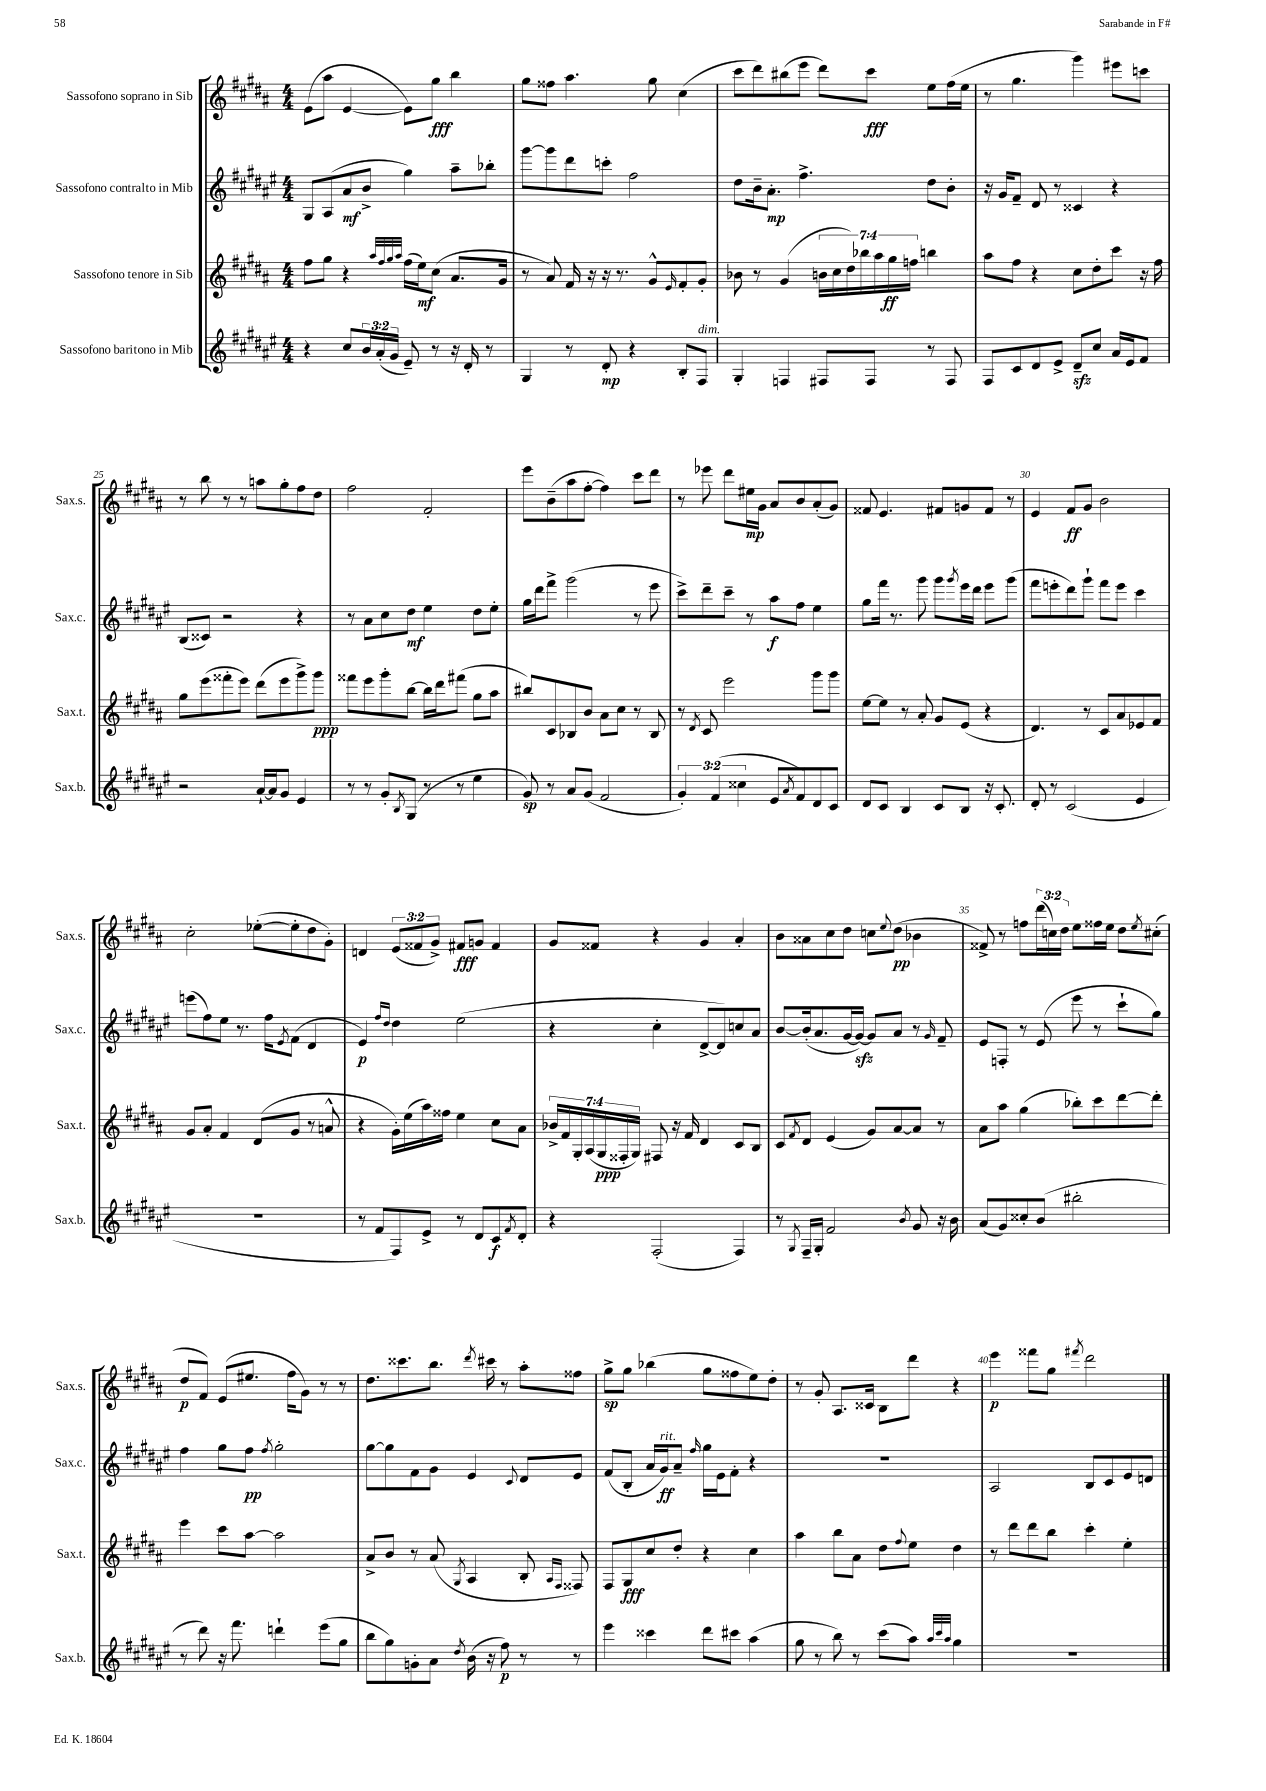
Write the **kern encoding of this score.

**kern	**kern	**kern	**kern
*staff4	*staff3	*staff2	*staff1
*clefG2	*clefG2	*clefG2	*clefG2
*k[f#c#g#d#a#e#]	*k[f#c#g#d#a#]	*k[f#c#g#d#a#e#]	*k[f#c#g#d#a#]
*M4/4	*M4/4	*M4/4	*M4/4
4r	8ff#\L	8G#/L	(8e\L
.	8gg#\J	(8A#/	8aa#\J
8cc#/L	4r	8a#/	[4e/
24b/L	.	8b^/J	.
(24a#'/	.	.	.
24g#/JJ	.	.	.
.	32qqaa#/LLL	.	.
.	32qqff#/	.	.
.	32qqgg#/	.	.
.	32qqaa#/JJJ	.	.
8e#~/)	(16ff#\LL	4gg#\)	8e\]L)
.	16ee\J)	.	.
8r	(8cc#\J	.	8gg#\J
16r	8.a#/L	8aa#~\L	4bb\
16d#'/	.	.	.
8r	.	8bb-'\J	.
.	16g#/Jk	.	.
=	=	=	=
4G#/	8r	[8ggg#\L	8gg#\L
.	8a#/)	8ggg#\]	8ff##\J
8r	16f#/	8ddd#\	4.aa#\
.	16r	.	.
8d#'/	16r	8ccc'\J	.
.	8.r	.	.
4r	.	2ff#\	.
.	8g#^^/L	.	8gg#\
.	16qqe/	.	.
8B'/L	8f#'/	.	(4cc#\
8F#/J	8g#'/J	.	.
=	=	=	=
4G#'/	8b-\	8dd#\L	8ccc#\L
.	8r	16b~\k	8ddd#\)
.	.	8.a#'\J	.
4F/	(4g#/	.	(8bb#\
.	.	4.ff#^\	8eee\J
8F#/L	28b\LL	.	8ddd#\L)
.	28cc#\	.	.
.	28dd#\)	.	.
.	28bb-\	.	.
8F#/J	.	.	8ccc#\J
.	28aa#\	.	.
.	28gg#\	.	.
.	28ff\JJ	.	.
8r	4bb\	8dd#\L	8ee\L
8F#/	.	8b'\J	(16ff#\L
.	.	.	16ee\JJ
=	=	=	=
8F#/L	8aa#\L	16r	8r
.	.	16g#/LK	.
8c#/	8ff#\J	8f#~/J	4.gg#\
8d#/	4r	8d#/	.
8e#^/J	.	8r	.
8d#~/L	8cc#\L	4c##/	4ggg#\)
8cc#/J	8dd#'\	.	.
16a#/LL	8ccc#\J	4r	8eee#\L
16e#/J	.	.	.
8f#/J	16r	.	8ccc\J
.	16ff#\	.	.
=	=	=	=
2r	8gg#\L	(8B/L	8r
.	(8eee\	8c##/J)	8bb\
.	8fff##'\	2r	8r
.	8eee\J)	.	8r
[16a#`/LL	(8ddd#\L	.	8aa\L
16a#/]J	.	.	.
8g#/J	8eee\	.	8gg#'\
4e#/	8ggg#^\)	4r	8ff#\
.	8ggg#\J	.	8dd#\J
=	=	=	=
8r	8fff##\L	8r	2ff#\
8r	8eee\	8a#\L	.
8g#'/L	8ggg#'\	8cc#\	.
8qB/	.	.	.
(8G#/J	[8bb\J	8dd#\J	.
8r	16bb\]LL	4ee#\	2f#'/
.	16ddd#\J	.	.
8r	(8fff#\J	.	.
4ee#\	8gg#\L	8dd#\L	.
.	8aa#\J	8ee#'\J	.
=	=	=	=
8g#/)	8bb#/L)	16gg#\LL	8eee\L
.	.	16ddd#\J	.
8r	8c#/	8fff#^\J	(8b~\
8a#/L	8B-/	(2ggg#\	8aa#\
(8g#/J	8b/J	.	[8ff#'\J
2f#/	8a#\L	.	4ff#\])
.	8cc#\J	.	.
.	8r	8r	8ccc#\L
.	8B-/	8eee#\	8ddd#\J
=	=	=	=
6g#'/)	8r	8ccc#^\L)	8r
.	8qd#/	.	.
.	8c#/	8ddd#~\	8eee-\
(6f#/	.	.	.
.	2eee\	8ccc#~\J	8ddd#\L
6cc##\	.	.	.
.	.	8r	16ee#\L
.	.	.	16g#\JJ
8e#/L	.	8aa#\L	8a#/L
8qa#/	.	.	.
8f#/)	.	8ff#\J	8b/
8d#/	8ggg#\L	4ee#\	(8a#'/
8c#/J	8ggg#\J	.	8g#/J)
=	=	=	=
8d#/L	[8ee\L	8gg#\L	8f##/
8c#/J	8ee\]J	16fff#\Jk	4.e/
.	.	8.r	.
4B/	8r	.	.
.	8a#'/	8ggg#\	.
8c#/L	8g#/L	8ggg#\L	8f#/L
.	.	8qggg#/	.
8B/J	(8e/J	16eee#\L	8g/
.	.	16ddd#\JJ	.
16r	4r	8eee#\L	8f#/J
8.c#'/	.	.	.
.	.	(8ggg#\J	8r
=	=	=	=
8d#'/	4.d#/)	8fff#\L	4e/
8r	.	8eee'\	.
(2c#/	.	8ddd#\)	8f#/L
.	8r	8ggg#`\J	8g#/J
.	8c#/L	8fff#\L	2b\
.	8a#/	8eee\J	.
4e#/	8e-/	4ccc#\	.
.	8f#/J	.	.
=	=	=	=
1r	8g#/L	(8eee\L	2cc#'\
.	8a#'/J	8ff#\)	.
.	4f#/	8ee#\J	.
.	.	8.r	.
.	(8d#/L	.	([8ee-'\L
.	.	16ff#\LK	.
.	.	8qe#/	.
.	8g#/J	(8f#\J	8ee-'\]
.	8r	4d#/	8dd#\
.	8a^^/	.	8g#'\J)
=	=	=	=
8r	4r	4e#/)	4d/
8f#/L	.	.	.
.	.	16qqff#/LL	.
.	.	16qqdd#/JJ	.
8F#/)	16g#'\LL)	4dd#\	(12e/L
.	(16ee\	.	.
.	.	.	12f##/
8e#^/J	16aa#\)	.	.
.	.	.	12g#^/J)
.	16ff##\JJ	.	.
8r	4ee\	(2ee#\	8f#/L
8d#/L	.	.	8g/J
8c#/	8cc#\L	.	4f#/
8qf#/	.	.	.
8d#'/J	8a#\J	.	.
=	=	=	=
4r	28b-^/LL	4r	8g#/L
.	28f#/	.	.
.	28G#'/	.	.
.	(28A#/	.	.
.	.	.	8f##/J
.	28G#/	.	.
.	28F##'/	.	.
.	28G#/JJ)	.	.
(2F#'/	8F#/	4cc#'\	4r
.	16r	.	.
.	16f#/	.	.
.	4d#/	[8d#^/L	4g#/
.	.	8d#/])	.
4F#/)	8c#/L	8cc/	4a#'/
.	8B/J	8a#/J	.
=	=	=	=
8r	8c#/L	[8b/L	8b\L
8qG#/	8qf#/	.	.
16F#~/LL	8d#/J	(16b'/]k	8a##\
16G#'/JJ	.	8.a#/	.
2f#/	(4e/	.	8cc#\
.	.	[16g#/L	8dd#\J
.	.	16g#/_JJ)	.
.	8g#/L)	8g#/]L	8cc\L
.	.	.	8qqee/
.	[8a#/	8a#/J	(8dd#\J
8qb/	.	.	.
8g#/	8a#/]J	8r	4b-\
.	.	16qqg#/	.
16r	8r	8f#~/	.
16b\	.	.	.
=	=	=	=
(8a#/L	8a#\L	8e#/L	8f##^/)
8g#/)	8aa#\J	8F'/J	8r
8cc##'/	(4gg#\	8r	8ff\L
(8b/J	.	(8e#/	(24ddd#\L
.	.	.	24cc\)
.	.	.	24dd#\JJ
2bb#'\	8bb-'\L)	8eee#\	8ee\L
.	8ccc#\	8r	16ff##\L
.	.	.	16ee\JJ
.	[8ddd#\	8ccc#`\L	8dd#\L
.	.	.	8qee/
.	8ddd#'\]J	8gg#\J)	(8cc#'\J
=	=	=	=
8r	4eee\	4ff#\	8dd#/L
8ddd#\)	.	.	8f#/J)
16r	8ccc#\L	8gg#\L	(8e/L
8.fff#\	.	.	.
.	[8aa#\J	8ff#\J	8.ee#/J
.	.	8qff#/	.
4ddd`\	2aa#\]	2gg#'\	.
.	.	.	16ff#\LK
.	.	.	8g#\J)
(8eee#\L	.	.	8r
8gg#\J	.	.	8r
=	=	=	=
8bb\L	8a#^/L	[8gg#\L	8.dd#\L
8gg#\)	8b/J	8gg#\]	.
.	.	.	8.ccc##\
8g'\	8r	8f#\	.
8a#\J	(8a#/	8g#\J	8.bb\J
8qdd#/	8qG#/	.	.
(16b\	4A#/	4e#/	.
.	.	.	8qddd#/
16r	.	.	16ccc#\
8ff#\)	.	.	8r
.	.	8qqc#/	.
8r	8B'/	8d#/L	8aa#'\L
.	16qqA#/LL	.	.
.	16qqF#/JJ	.	.
8r	8F##/)	8e#/J	8ff##\J
=	=	=	=
4eee#\	8F#/L	(8f#/L	8gg#^\L
.	8G#/	8B'/J	8gg#\J
4ccc##\	8cc#/	16a#/LL	(4bb-\
.	.	16g#/J)	.
.	8dd#'/J	8a#~/J	.
.	.	16qqff#/	.
8ddd#\L	4r	16gg#\LL	8gg#\L
.	.	16e#\J	.
8ccc#\J	.	8f#'\J	8ff##\
(4aa#\	4cc#\	4r	8ee\)
.	.	.	8dd#'\J
=	=	=	=
8gg#\	4aa#\	1r	8r
8r	.	.	8g#'/
8bb\)	8bb\L	.	8.A#/L
8r	8a#\J	.	.
.	.	.	16c##/Jk
(8ccc#\L	8dd#\L	.	8B\L
.	8qqff#/	.	.
8aa#\J)	8ee\J	.	8ddd#\J
32qqaa#/LLL	.	.	.
32qqccc#/	.	.	.
32qqaa#/JJJ	.	.	.
4gg#\	4dd#\	.	4r
=	=	=	=
1r	8r	2A#/	4eee\
.	8ddd#\L	.	.
.	8ddd#\	.	8fff##\L
.	8bb\J	.	8gg#\J
.	.	.	8qfff#/
.	4ccc#'\	8B/L	2ddd#\
.	.	8c#/	.
.	4ee'\	8e#/	.
.	.	8d/J	.
==	==	==	==
*-	*-	*-	*-
